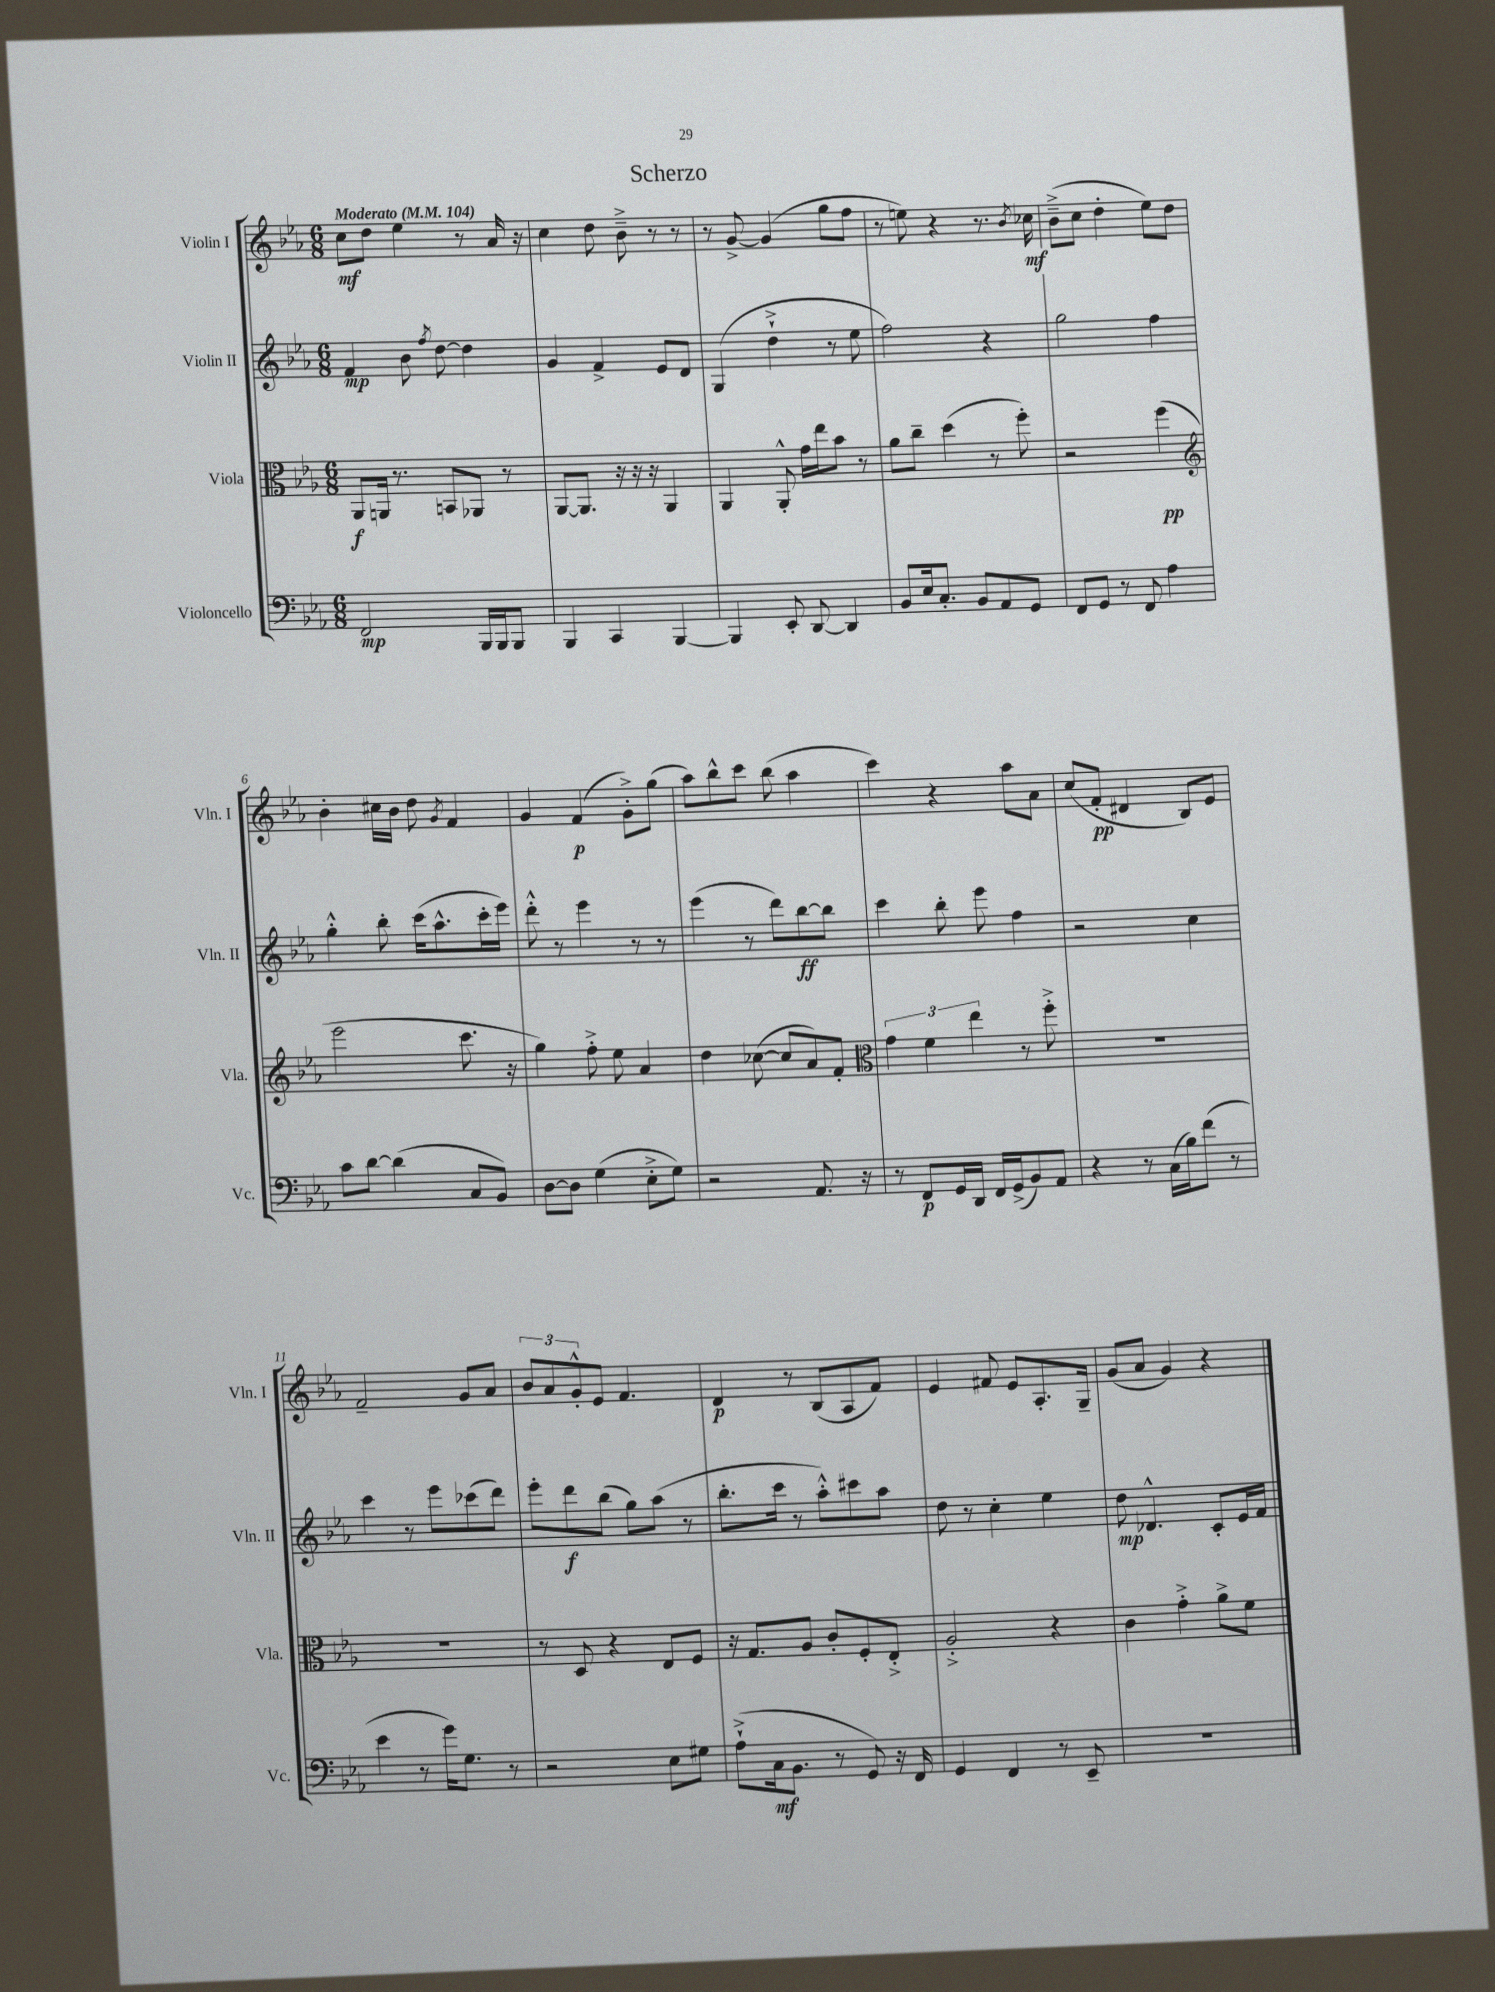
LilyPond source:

\header { title = "Scherzo" }
<<
\new StaffGroup <<
\new Staff = "s0" \with { instrumentName = "Violin I" shortInstrumentName = "Vln. I" } {
    \clef treble \key ees \major \numericTimeSignature \time 6/8 \tempo "Moderato" 4 = 104
    c''8\mf d''8 ees''4 r8 aes'16 r16 |
    c''4 d''8 bes'8---> r8 r8 |
    r8 g'8~-> g'4( g''8 f''8 |
    r8 e''8) r4 r8. \acciaccatura { bes'8 } ces''16\mf |
    bes'8--->( c''8 d''4-. ees''8) d''8 |
    bes'4-. cis''16 bes'16 d''8 \acciaccatura { g'8 } f'4 |
    g'4 f'4\p( g'8-.->) g''8( |
    aes''8) bes''8-^ c'''8 bes''8( aes''4 |
    c'''4) r4 aes''8 aes'8 |
    c''8( f'8-.\pp dis'4 bes8) ees'8 |
    f'2-- g'8 aes'8 |
    \tuplet 3/2 { bes'8 aes'8 g'8-.-^ } ees'8 f'4. |
    d'4\p r8 bes8( aes8 f'8) |
    ees'4 fis'8 ees'8 aes8.-. g16-- |
    g'8( aes'8 g'4) r4 \bar "|." |
}
\new Staff = "s1" \with { instrumentName = "Violin II" shortInstrumentName = "Vln. II" } {
    \clef treble \key ees \major \numericTimeSignature \time 6/8
    f'4\mp bes'8 \acciaccatura { f''8 } d''8~ d''4 |
    g'4 f'4-> ees'8 d'8 |
    g4( d''4-!-> r8 ees''8 |
    f''2) r4 |
    g''2 f''4 |
    g''4-.-^ bes''8-. c'''16( aes''8.-^ c'''16-. ees'''16) |
    d'''8-.-^ r8 ees'''4 r8 r8 |
    ees'''4( r8 d'''8) bes''8~\ff bes''8 |
    c'''4 bes''8-. ees'''8 f''4 |
    r2 c''4 |
    c'''4 r8 ees'''8 ces'''8( d'''8) |
    ees'''8-. d'''8\f bes''8( g''8) aes''8( r8 |
    bes''8.-. c'''16 r8 aes''8-.-^) cis'''8 aes''8 |
    d''8 r8 c''4-. ees''4 |
    d''8\mp des'4.-^ c'8-. ees'16 f'16 \bar "|." |
}
\new Staff = "s2" \with { instrumentName = "Viola" shortInstrumentName = "Vla." } {
    \clef alto \key ees \major \numericTimeSignature \time 6/8
    aes,8\f a,16 r8. b,8 aes,8 r8 |
    aes,8~ aes,8. r16 r16 r16 aes,4 |
    aes,4 aes,8-.-^ g'16 ees''16 bes'8 r8 |
    aes'8 c''8-- d''4( r8 f''8-.) |
    r2 f''4\pp( |
    \clef treble ees'''2 c'''8. r16 |
    g''4) f''8-.-> ees''8 aes'4 |
    d''4 ces''8~( ces''8 aes'8) f'8-. |
    \clef alto \tuplet 3/2 { g'4 f'4 ees''4 } r8 f''8-.-> |
    R2. |
    R2. |
    r8 d8 r4 ees8 f8 |
    r16 g8. aes8 c'8-. f8-. ees8-.-> |
    aes2-.-> r4 |
    c'4 g'4-.-> aes'8-> f'8 \bar "|." |
}
\new Staff = "s3" \with { instrumentName = "Violoncello" shortInstrumentName = "Vc." } {
    \clef bass \key ees \major \numericTimeSignature \time 6/8
    f,2\mp bes,,16 bes,,16 bes,,8 |
    bes,,4 c,4 bes,,4~ |
    bes,,4 ees,8-. d,8~ d,4 |
    bes,8 ees16 c8.-. bes,8 aes,8 g,8 |
    f,8 g,8 r8 f,8 aes4 |
    c'8 d'8~ d'4( c8 bes,8) |
    d8~ d8 g4( ees8-.-> g8) |
    r2 aes,8. r16 |
    r8 f,8\p g,16 d,16 f,16 g,16->( bes,8) aes,8 |
    r4 r8 c16( bes16) f'8( r8 |
    ees'4 r8 g'16) g8. r8 |
    r2 ees8 gis8 |
    aes8-!->( c16\mf bes,8. r8 g,8) r16 f,16 |
    g,4 f,4 r8 ees,8-- |
    R2. \bar "|." |
}
>>
>>
